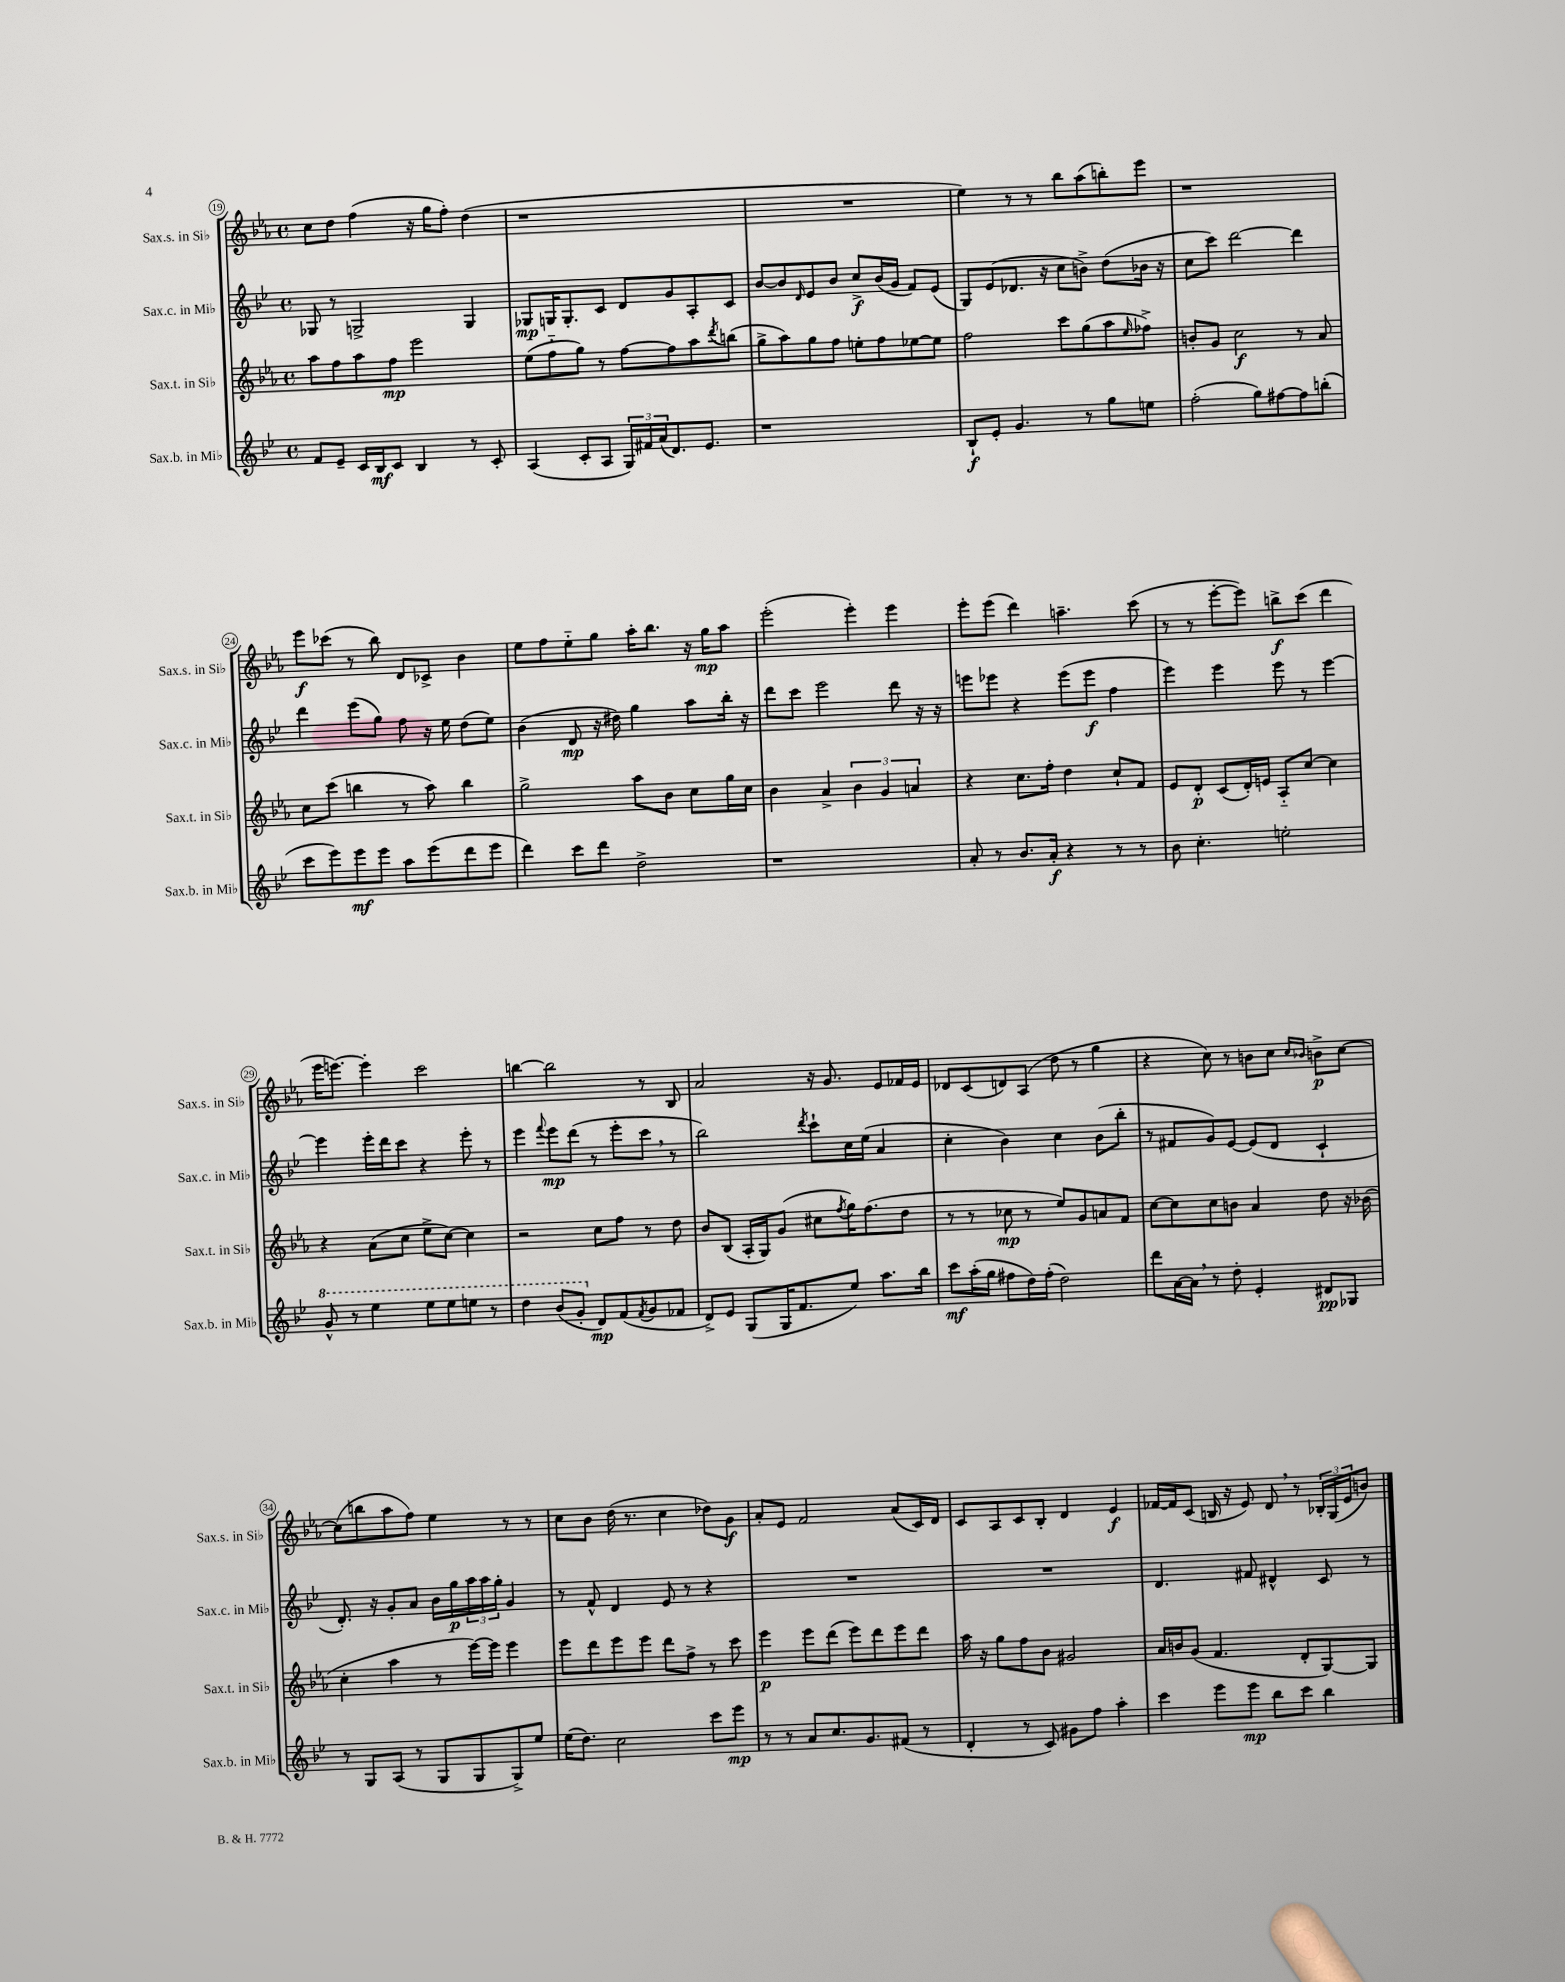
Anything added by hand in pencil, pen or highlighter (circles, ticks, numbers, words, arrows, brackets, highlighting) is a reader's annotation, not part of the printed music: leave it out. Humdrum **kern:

**kern	**dynam	**kern	**dynam	**kern	**dynam	**kern	**dynam
*part4	*part4	*part3	*part3	*part2	*part2	*part1	*part1
*staff4	*staff4	*staff3	*staff3	*staff2	*staff2	*staff1	*staff1
*I"Sax.b. in Mi♭	*	*I"Sax.t. in Si♭	*	*I"Sax.c. in Mi♭	*	*I"Sax.s. in Si♭	*
*I'Sax.b. in Mi♭	*	*I'Sax.t. in Si♭	*	*I'Sax.c. in Mi♭	*	*I'Sax.s. in Si♭	*
*clefG2	*	*clefG2	*	*clefG2	*	*clefG2	*
*k[b-e-]	*	*k[b-e-a-]	*	*k[b-e-]	*	*k[b-e-a-]	*
*M4/4	*	*M4/4	*	*M4/4	*	*M4/4	*
*met(c)	*	*met(c)	*	*met(c)	*	*met(c)	*
=19	=19	=19	=19	=19	=19	=19	=19
8f/L	.	8aa-\L	.	8G-X/	.	8cc\L	.
8e-~/J	.	8ff\	.	8r	.	8dd\J	.
16c/LL	.	8aa-\	.	2Gn^/	.	(4ff\	.
16B-/J	mf	.	.	.	.	.	.
8c/J	.	8ff\J	mp	.	.	.	.
4B-/	.	2eee-\	.	.	.	16r	.
.	.	.	.	.	.	16gg\KL	.
.	.	.	.	.	.	8ff'\J)	.
8r	.	.	.	4G/	.	(4dd\	.
8c'/	.	.	.	.	.	.	.
=20	=20	=20	=20	=20	=20	=20	=20
(4A/	.	(8ee-\L	.	8G-X/L	mp	1r	.
.	.	8ff\	.	16Gn/K	.	.	.
.	.	.	.	8.G'/	.	.	.
8c'/L	.	8gg\J)	.	.	.	.	.
8A/J	.	8r	.	8c/J	.	.	.
24G/LL)	.	[8ff\L	.	8d/L	.	.	.
24f#X/	.	.	.	.	.	.	.
(24a/J	.	.	.	.	.	.	.
8.d/)	.	8ff\]	.	8g/	.	.	.
.	.	8aa-\	.	8A'/	.	.	.
8.e-/J	.	.	.	.	.	.	.
.	.	8qddd/	.	.	.	.	.
.	.	(8bbn\J	.	8c/J	.	.	.
=21	=21	=21	=21	=21	=21	=21	=21
1r	.	8gg^\L	.	[8b-/L	.	1r	.
.	.	8aa-\)	.	8b-/]	.	.	.
.	.	.	.	16qqd/	.	.	.
.	.	8gg\	.	8e-/	.	.	.
.	.	8ff\J	.	8b-/J	.	.	.
.	.	8een'\L	.	8cc^/L	f	.	.
.	.	8ff\	.	(16b-/L	.	.	.
.	.	.	.	16g/JJ	.	.	.
.	.	[8ee-X\	.	8f/L)	.	.	.
.	.	8ee-\J]	.	(8e-/J	.	.	.
=22	=22	=22	=22	=22	=22	=22	=22
8B-`/L	f	2ff\	.	8G/L)	.	4ee-\)	.
8e-'/J	.	.	.	(8e-/	.	.	.
4.g/	.	.	.	8.d-X/J	.	8r	.
.	.	.	.	.	.	8r	.
.	.	.	.	16r	.	.	.
.	.	8ccc\L	.	8cc\L	.	8bb-\L	.
8r	.	(8gg\	.	8bn^\J)	.	(8aa-\	.
8gg\L	.	8aa-\	.	(8dd\L	.	8bbn'\)	.
.	.	16qqee-/	.	.	.	.	.
8een\J	.	8ff-X^\J)	.	16b-X\Jk	.	8eee-\J	.
.	.	.	.	16r	.	.	.
=23	=23	=23	=23	=23	=23	=23	=23
(2ff'\	.	8bn'/L	.	8cc\L	.	1r	.
.	.	8g/J	.	8ccc\J)	.	.	.
.	.	2cc\	f	[2ddd\	.	.	.
8gg\L)	.	.	.	.	.	.	.
[8ff#X\	.	.	.	.	.	.	.
8ff#\]	.	8r	.	4ddd\]	.	.	.
(8bbn'\J	.	8a-/	.	.	.	.	.
!!LO:LB:g=z
=24	=24	=24	=24	=24	=24	=24	=24
8ccc\L	.	8cc\L	.	4ddd\	.	8eee-\L	f
8eee-\)	.	(8ccc\J	.	.	.	(8ccc-X\J	.
8eee-\	mf	4bbn\	.	(8eee-\L	.	8r	.
8eee-\J	.	.	.	8gg\J)	.	8bb-\)	.
8aa\L	.	8r	.	8ff\	.	8d/L	.
(8eee-\	.	8aa-\)	.	16r	.	8c-X^/J	.
.	.	.	.	16ee-\	.	.	.
8ddd\	.	4bb\	.	(8dd\L	.	4b-\	.
8eee-\J	.	.	.	8ee-\J)	.	.	.
=25	=25	=25	=25	=25	=25	=25	=25
4ddd\)	.	2gg^\	.	(4b-\	.	8ee-\L	.
.	.	.	.	.	.	8ff\	.
8ccc\L	.	.	.	8d/	mp	8ee-\	.
8ddd\J	.	.	.	16r	.	8gg\J	.
.	.	.	.	16dd#X\)	.	.	.
2dd^\	.	8aa-\L	.	4gg\	.	16aa-'\KL	.
.	.	.	.	.	.	8.bb-\J	.
.	.	8b-\J	.	.	.	.	.
.	.	8cc\L	.	8aa\L	.	16r	.
.	.	.	.	.	.	16gg\KL	mp
.	.	16gg\L	.	16bb-'\Jk	.	8aa-\J	.
.	.	16cc\JJ	.	16r	.	.	.
=26	=26	=26	=26	=26	=26	=26	=26
1r	.	4b-\	.	8ddd\L	.	(2eee-'\	.
.	.	.	.	8ccc\J	.	.	.
.	.	4a-^/	.	2eee-\	.	.	.
.	.	6b-\	.	.	.	4eee-'\)	.
.	.	6g/	.	.	.	.	.
.	.	.	.	8ddd\	.	4eee-\	.
.	.	6an/	.	.	.	.	.
.	.	.	.	16r	.	.	.
.	.	.	.	16r	.	.	.
=27	=27	=27	=27	=27	=27	=27	=27
8a'/	.	4r	.	8eeen\L	.	8eee-'\L	.
8r	.	.	.	8eee-X\J	.	(8eee-\J	.
8.b-/L	.	8.cc\L	.	4r	.	4ddd\)	.
16a'/Jk	f	16ff'\Jk	.	.	.	.	.
4r	.	4dd\	.	(8eee-\L	.	4.aan~\	.
.	.	.	.	8eee-\J	f	.	.
8r	.	8cc`/L	.	4ff\	.	.	.
8r	.	8f/J	.	.	.	(8ccc\	.
=28	=28	=28	=28	=28	=28	=28	=28
8b-\	.	8e-/L	.	4eee-\)	.	8r	.
4.cc'\	.	8d'/J	p	.	.	8r	.
.	.	(8c/L	.	4eee-\	.	[8eee-'\L	.
.	.	16d'/L)	.	.	.	8eee-\J])	.
.	.	16en/JJ	.	.	.	.	.
2een'\	.	8A-/L	.	8eee-\	.	8bbn^\L	f
.	.	[8cc/J	.	8r	.	(8ccc\J	.
.	.	4cc\]	.	[4eee-\	.	4ddd\	.
!!LO:LB:g=z
=29	=29	=29	=29	=29	=29	=29	=29
*8va	*	*	*	*	*	*	*
8gg^^/	.	4r	.	4eee-\]	.	16eee-\KL	.
.	.	.	.	.	.	[8.eeen\J)	.
8r	.	.	.	.	.	.	.
4eee-\	.	(8a-\L	.	16eee-'\LL	.	4eee'\]	.
.	.	.	.	16ddd\J	.	.	.
.	.	8cc\J	.	8ccc\J	.	.	.
8eee-\L	.	8ee-^\L	.	4r	.	2ccc\	.
8eee-\	.	[8cc\J)	.	.	.	.	.
8eeen\J	.	4cc\]	.	8eee-'\	.	.	.
8r	.	.	.	8r	.	.	.
=30	=30	=30	=30	=30	=30	=30	=30
4ddd\	.	2r	.	4eee-\	.	[4bbn\	.
.	.	.	.	8qqfff/	.	.	.
(8bb-/L	.	.	.	8eee-\L	mp	2bb\]	.
8gg'/J	.	.	.	(8ddd\J	.	.	.
*X8va	*	*	*	*	*	*	*
8d/L)	mp	8cc\L	.	8r	.	.	.
(8f/	.	8ff\J	.	8eee-'\L	.	.	.
8qf/	.	.	.	.	.	.	.
8g/	.	8r	.	8ccc,\J	.	8r	.
8f-X/J	.	8dd\	.	8r	.	8B-/	.
=31	=31	=31	=31	=31	=31	=31	=31
8d^/L)	.	8b-/L	.	2bb-\)	.	2a-/	.
8e-/J	.	(8B-/J	.	.	.	.	.
(8G/L	.	16A-'/LL	.	.	.	.	.
.	.	16G/J)	.	.	.	.	.
16G/K	.	(8g/J	.	.	.	.	.
8.f/	.	.	.	.	.	.	.
.	.	.	.	8qddd/	.	.	.
.	.	8cc#X\L	.	8ccc`\L	.	16r	.
.	.	.	.	.	.	8.g/	.
.	.	8qff/	.	.	.	.	.
8ee-/J)	.	16gg\K)	.	16cc\L	.	.	.
.	.	(8.ff\	.	(16ee-\JJ	.	.	.
8.aa\L	.	.	.	4a/	.	8e-/L	.
.	.	8dd\J	.	.	.	16f-X/L	.
16bb-\Jk	.	.	.	.	.	16e-/JJ	.
=32	=32	=32	=32	=32	=32	=32	=32
8ccc\L	mf	8r	.	4cc'\	.	8d-X/L	.
(16aa'\L	.	8r	.	.	.	(8c/	.
16gg\JJ	.	.	.	.	.	.	.
8ff#X\L	.	8cc-X\	mp	4b-\)	.	8dn/)	.
16dd\L)	.	8r	.	.	.	(8A-/J	.
(16ff#'\JJ	.	.	.	.	.	.	.
2dd\)	.	8ee-/L)	.	4cc\	.	8dd\	.
.	.	8g/	.	.	.	8r	.
.	.	8an/	.	(8b-\L	.	4gg\	.
.	.	8f/J	.	8bb-'\J	.	.	.
=33	=33	=33	=33	=33	=33	=33	=33
8ddd\L	.	[8cc\L	.	8r	.	4r	.
[16a\L	.	8cc\]	.	8f#X/L	.	.	.
16a,\JJ]	.	.	.	.	.	.	.
8r	.	8cc\	.	8g/)	.	8cc\)	.
8dd'\	.	8bn\J	.	[8e-/J	.	8r	.
4e-'/	.	4a-/	.	(8e-/L]	.	8bn\L	.
.	.	.	.	8d/J	.	8cc\J	.
.	.	.	.	.	.	16qqcc/LL	.
.	.	.	.	.	.	16qqb-X/JJ	.
8d#X/L	pp	8dd\	.	4c`/	.	8bn^\L	p
8G-X/J	.	16r	.	.	.	[8cc\J	.
.	.	(16b-X\	.	.	.	.	.
!!LO:LB:g=z
=34	=34	=34	=34	=34	=34	=34	=34
8r	.	4cc'\	.	8.d'/)	.	(8cc\L]	.
8G/L	.	.	.	.	.	8bbn\	.
.	.	.	.	16r	.	.	.
(8A/J	.	4aa-\	.	8g'/L	.	8aa-\	.
8r	.	.	.	8a/J	.	8ff\J)	.
8G/L	.	8r	.	16b-\LL	.	4ee-\	.
.	.	.	.	16gg\	p	.	.
8G/	.	[16eee-\LL)	.	24aa\	.	.	.
.	.	.	.	24aa\	.	.	.
.	.	16eee-\JJ]	.	.	.	.	.
.	.	.	.	24gg'\JJ	.	.	.
8G^/)	.	4eee-\	.	4g/	.	8r	.
8ee-/J	.	.	.	.	.	8r	.
=35	=35	=35	=35	=35	=35	=35	=35
(16ee-\KL	.	8eee-\L	.	8r	.	8cc\L	.
8.dd\J)	.	.	.	.	.	.	.
.	.	8ddd\	.	8f^^/	.	8b-\J	.
2cc\	.	8eee-\	.	4d/	.	(16dd\	.
.	.	.	.	.	.	8.r	.
.	.	8eee-\J	.	.	.	.	.
.	.	8ddd\L	.	8e-/	.	4cc\	.
.	.	8ff^\J	.	8r	.	.	.
8ccc\L	.	8r	.	4r	.	8dd-X\L)	.
8eee-\J	mp	8ccc\	.	.	.	8g\J	f
=36	=36	=36	=36	=36	=36	=36	=36
8r	.	4eee-\	p	1r	.	8a-'/L	.
8r	.	.	.	.	.	8e-/J	.
8a/L	.	8eee-\L	.	.	.	2f/	.
8.cc/	.	(8ddd\J	.	.	.	.	.
.	.	8eee-\L)	.	.	.	.	.
8.g/	.	.	.	.	.	.	.
.	.	8ddd\	.	.	.	.	.
(8f#X/J	.	8eee-\	.	.	.	(8a-/L	.
8r	.	8ddd\J	.	.	.	16c/L)	.
.	.	.	.	.	.	16d/JJ	.
=37	=37	=37	=37	=37	=37	=37	=37
4d'/	.	16aa-\	.	1r	.	8c/L	.
.	.	16r	.	.	.	.	.
.	.	8gg\L	.	.	.	8A-/	.
8r	.	8ff\	.	.	.	8c/	.
8c/)	.	8b-\J	.	.	.	8B-'/J	.
8g#X\L	.	2g#X/	.	.	.	4d/	.
8ff\J	.	.	.	.	.	.	.
4aa'\	.	.	.	.	.	4e-/	f
=38	=38	=38	=38	=38	=38	=38	=38
4ccc\	.	16a-/LL	.	4.d/	.	[16f-X/LL	.
.	.	16bn/J	.	.	.	16f-/J]	.
.	.	(8g/J	.	.	.	(8c/J	.
8eee-\L	.	4.f/	.	.	.	16Bn/	.
.	.	.	.	.	.	16r	.
8eee-\J	mp	.	.	8f#X/	.	8e-/)	.
8bb-\L	.	.	.	4d#X^^/	.	8d,/	.
8ccc\J	.	8d'/L	.	.	.	8r	.
4bb-\	.	[8G/)	.	8c/	.	24B-X'/LL	.
.	.	.	.	.	.	(24G/	.
.	.	.	.	.	.	24e-/J	.
.	.	8G/J]	.	8r	.	8bn/J)	.
==	==	==	==	==	==	==	==
*-	*-	*-	*-	*-	*-	*-	*-
